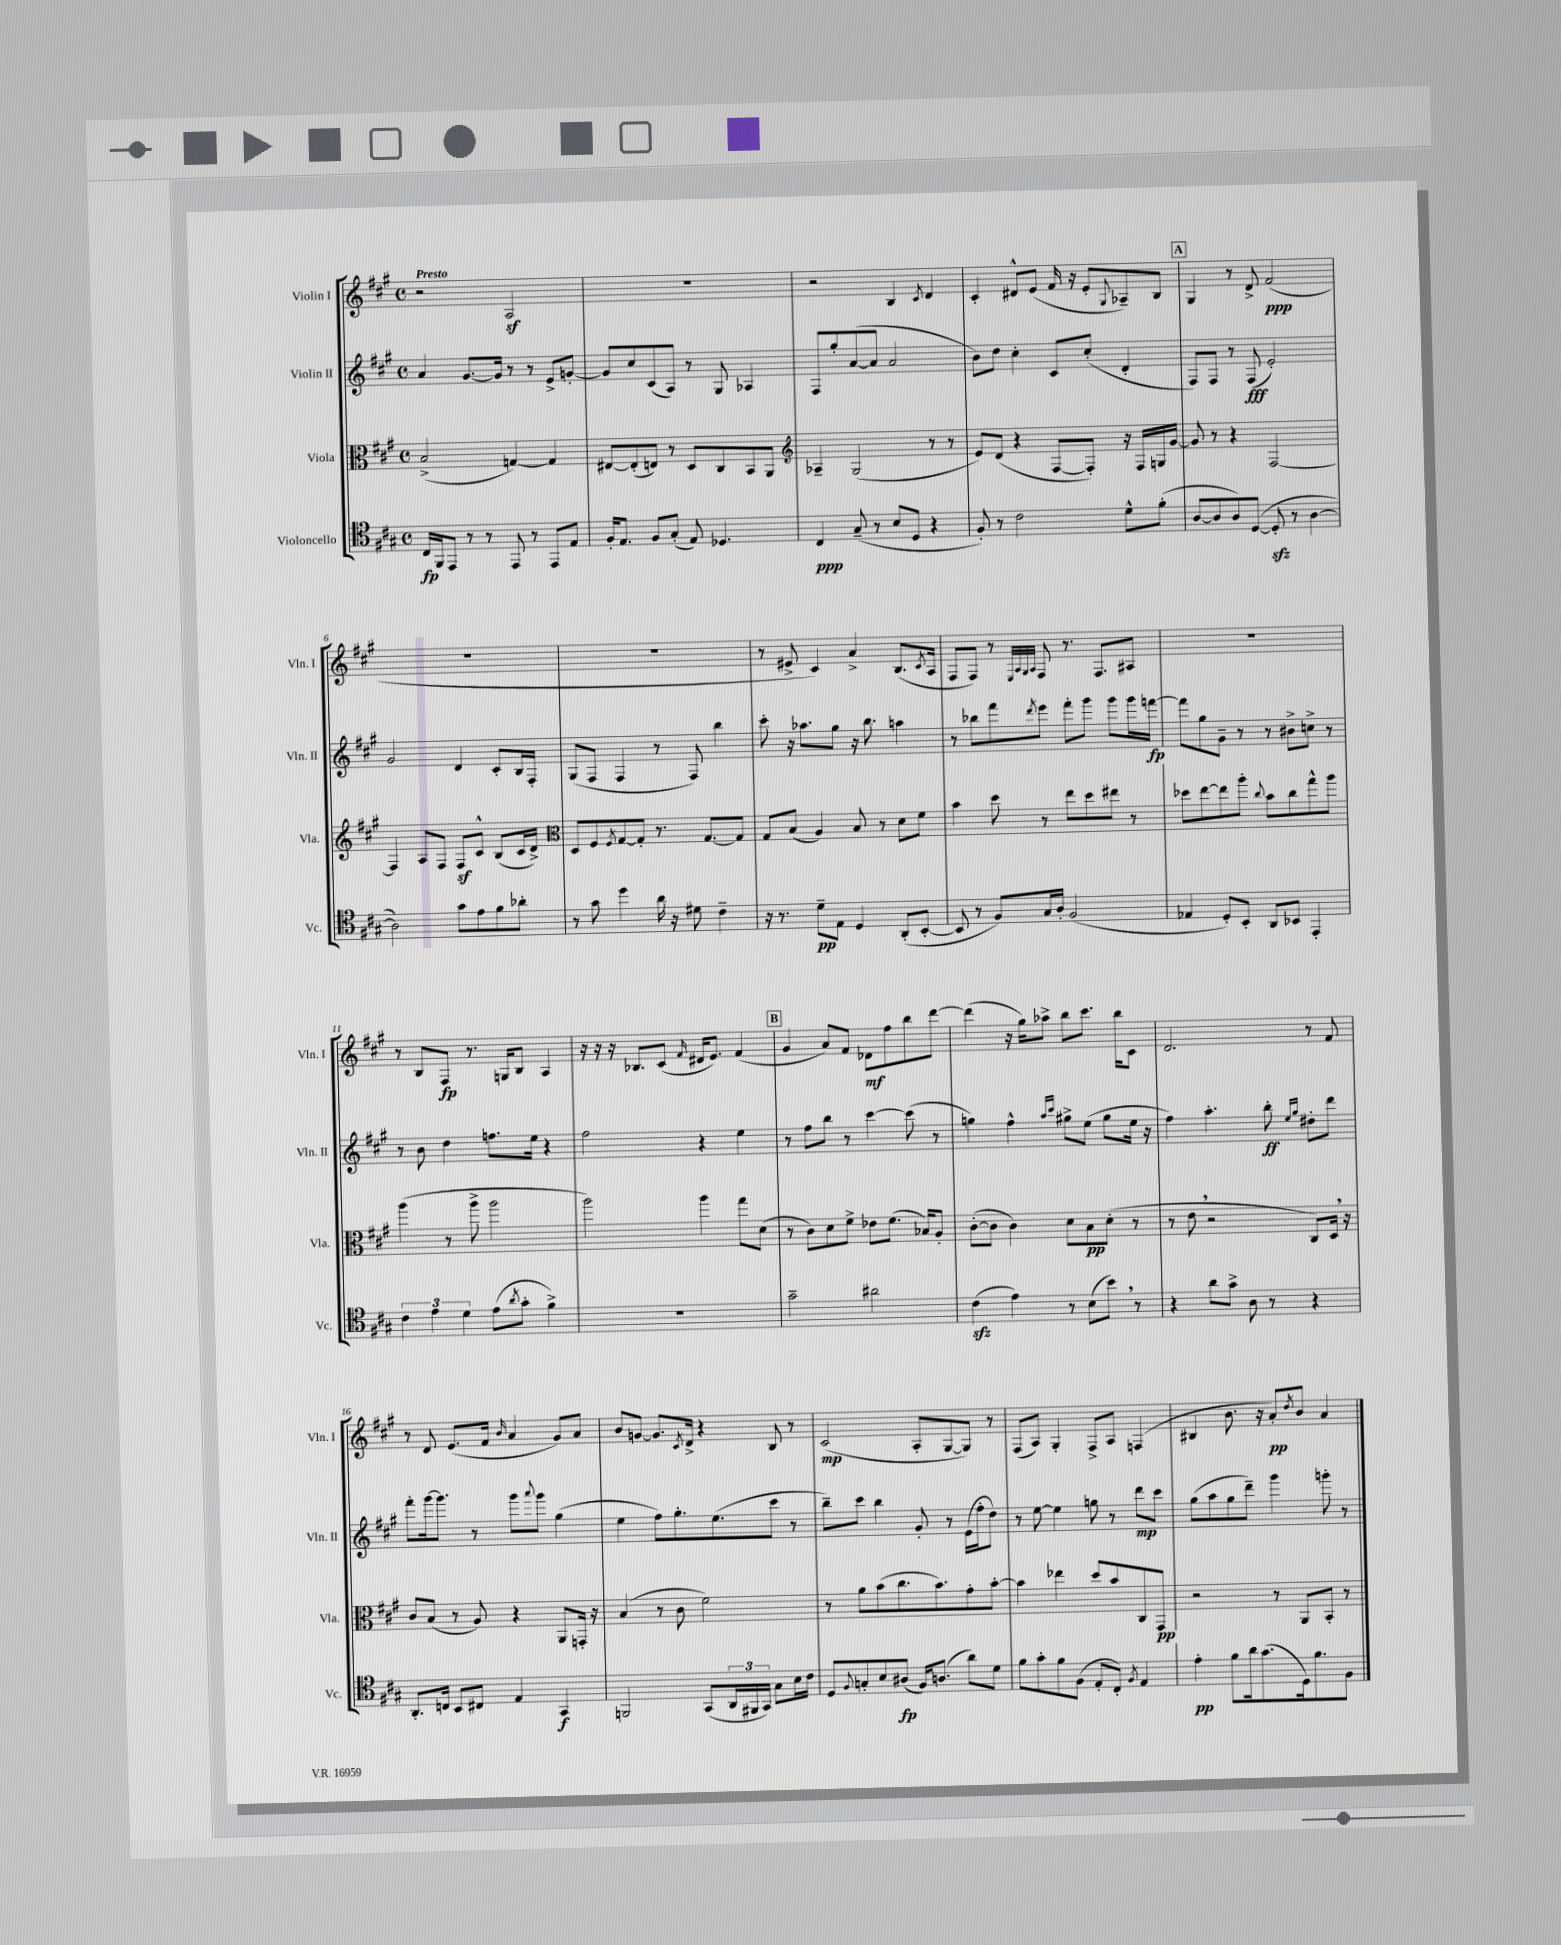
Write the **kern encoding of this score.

**kern	**kern	**kern	**kern
*staff4	*staff3	*staff2	*staff1
*clefC4	*clefC3	*clefG2	*clefG2
*k[f#c#g#]	*k[f#c#g#]	*k[f#c#g#]	*k[f#c#g#]
*M4/4	*M4/4	*M4/4	*M4/4
*met(c)	*met(c)	*met(c)	*met(c)
16C#	(2B^	4a	2r
16FF#	.	.	.
8EE	.	.	.
8r	.	[8.g#	.
8r	.	.	.
.	.	16g#]	.
8EE	[4G)	8r	2A
8r	.	8r	.
8EE	4G]	8e^	.
8E	.	[8g'	.
=	=	=	=
16F#'	[8E#	8g]	1r
8.E	.	.	.
.	(8E#']	8cc#	.
8F#	8E)	(8c#	.
(8G#'	8r	8A)	.
8E)	8D	8r	.
4.D-	8C#	8G#	.
.	8BB	4A-	.
.	8AA	.	.
=	=	=	=
*	*clefG2	*	*
4C#	4A-~	8F#	2r
.	.	8gg#'	.
(8G#~	(2G#	([8a	.
8r	.	8a]	.
8B	.	2a	4B
8D	.	.	.
.	.	.	8qc#
4r	8r	.	4d
.	8r	.	.
=	=	=	=
8F#')	8e)	8b)	4c#'
8r	(8d	8dd	.
2c#	4r	4cc#'	8d#^^
.	.	.	(8e
.	[8F#	8c#	16f#
.	.	.	16r
.	8F#'])	(8cc#'	8e'
.	.	.	8qqG#
8d^^	16r	4d'	8A-~)
.	16F#	.	.
(8f#'	16G	.	8B
.	[16g#	.	.
=	=	=	=
[8A	8g#]	8F#)	4G#
8A]	8r	8F#	.
8A)	4r	8r	8r
([8D	.	(8F#	8d^
8D']	[2F#	2e')	(2f#
8r	.	.	.
[4A	.	.	.
=	=	=	=
2A])	4F#]	2g#	1r
.	8A	.	.
.	8F#	.	.
8g#	8F#	4d	.
8e	8c#^^	.	.
8f#	(8B	8c#'	.
8a-'	16c#	16B	.
.	16d^)	16F#'	.
=	=	=	=
*	*clefC3	*	*
8r	8D	(8G#	1r
8g#	8F#	8F#	.
.	8qF#	.	.
4dd	[8G#	4F#	.
.	8G#']	.	.
16a	8.r	8r	.
16r	.	.	.
8d#	.	8F#)	.
.	[8.G#	.	.
4c#~	.	4bb	.
.	8G#]	.	.
=	=	=	=
16r	8G#	8ccc#'	8r
8.r	.	.	.
.	(8B	16r	8e#^
.	.	8.aa-	.
8d~	4A)	.	4c#)
8E	.	8gg#	.
4D	8B	16r	4a^
.	.	8.bb	.
.	8r	.	.
(8AA'	8d	4aa	(8.B
[8BB'	8f#	.	.
.	.	.	8qc#
.	.	.	16A
=	=	=	=
8BB]	4b	8r	8F#
8r	.	8bb-	8F#)
8F#)	8dd	8fff#	8r
.	.	.	32qqE
.	.	.	32qqA
.	.	.	32qqG#
.	.	8qddd	32qqA
16G#	8r	8eee	8F#
16A'	.	.	.
(2F#	8ee	8fff#'	8.r
.	8dd	8ggg#	.
.	.	.	8.F#
.	8ee#	8ggg#	.
.	8r	16ggg#	8A#
.	.	[16fff	.
=	=	=	=
4E-	8dd-	8fff]	1r
.	[8ee	8gg#	.
8D')	8ee]	8g#~	.
8BB'	8aa'	8r	.
.	8qqcc#	.	.
8AA	8b	8r	.
8BB-	8cc#	8b#^	.
4EE'	8gg#^^	8cc^	.
.	8aa	8r	.
=	=	=	=
6c#	(4aa	8r	8r
.	.	8b	8B
6e	.	.	.
.	8r	4dd	8F#
6d	.	.	.
.	8aa^	.	8.r
(8e	2aa	8.ff	.
.	.	.	16G
8qa	.	.	.
8g#'	.	.	8B
.	.	16ee	.
4f#^)	.	4r	4A
=	=	=	=
1r	2aa)	2ff#	16r
.	.	.	16r
.	.	.	16r
.	.	.	8.B-
.	.	.	(8c#
.	.	.	16qqf#
.	4aa	4r	16d#
.	.	.	8.e)
.	8gg#	4ee	(4f#
.	(8d	.	.
=	=	=	=
2g#~	8r	8r	4g#
.	8c#)	8ff#	.
.	8d	8bb	8a)
.	8f#^	8r	8f#
2a#	8e-	[4ccc#	8d-
.	(8.f#	.	8ff#
.	.	(8ccc#]	8bb
.	16B-)	.	.
.	8A'	8r	[8ddd
=	=	=	=
(4c#	([8c#'	4gg)	(4ddd]
.	8c#]	.	.
4e)	4c#)	4ff#^^	16r
.	.	.	16gg#)
.	.	.	8aa-^
.	.	16qqaa	.
.	.	16qqccc#	.
8r	8d	8gg#^	8bb
(8B	8B	(8ee	8.ccc#
8b)	(8d'	8gg#	.
.	.	.	16bb
8r	8r	16ee	8c#
.	.	16r	.
=	=	=	=
4r	8r	4ff#)	2.d
.	8e	.	.
8a	2r	4.aa'	.
8g#^	.	.	.
8A	.	.	.
8r	.	8bb'	.
.	.	16qqee	.
.	.	16qqgg#	.
4r	8C#)	8dd#'	8r
.	16D	8ddd	8f#
.	16r	.	.
=	=	=	=
8.AA'	8c#	8fff#'	8r
.	(8B	[16ggg#	8d
16C	.	8.ggg#]	.
8BB	8r	.	(8.e
8C#	8A)	8r	.
.	.	.	16f#
.	.	.	16qqb
4E	4r	8ggg#	4a
.	.	8qqaaa	.
.	.	8ggg#	.
4GG#	8AA	(4gg#	8g#)
.	16GG'	.	8a
.	16r	.	.
=	=	=	=
2FF	(4B	4ee	8b
.	.	.	[8g
.	8r	8ff#)	8.g]
.	8c#	8.gg#'	.
.	.	.	8qc#
.	.	.	16d^
(8GG#	2f#)	.	4r
.	.	(8.ee	.
24AA	.	.	.
24FF#	.	.	.
24GG#)	.	.	.
8G#	.	8ccc#	8B
16B	.	8r	8r
16c#	.	.	.
=	=	=	=
8D	8r	8bb~)	(2c#
8qqF#	.	.	.
8G'	8a	8ccc#	.
8B	(8b	4bb	.
(8A#	8.cc#	.	.
16F#)	.	8g#'	8A'
(8.A	8.b)	.	.
.	.	8r	[8G#
8a)	8g#'	(16e	8G#])
.	.	16ff#'	.
8d	[8b'	8dd)	8r
=	=	=	=
8f#	4b]	8r	(8F#
8g#'	.	[8ee	8A)
8f#	4ee-	4ee]	4G#'
(8F#	.	.	.
8E'	8dd	8gg	8F#^
8C#')	8b	8r	8A
8qF#	.	.	.
4E	8C#	8ddd	(4F
.	8GG#	8ccc#	.
=	=	=	=
4e'	2r	(8gg#	4B#
.	.	8aa	.
8f#	.	8gg#	8.b
16a	.	8ddd~)	.
(8.g#	.	.	16r
.	8r	4ggg#	8a')
.	.	.	8qdd
16D)	8AA	.	8b
8.f#	.	.	.
.	8BB'	8ggg'	4a
8F#	8r	8r	.
==	==	==	==
*-	*-	*-	*-
